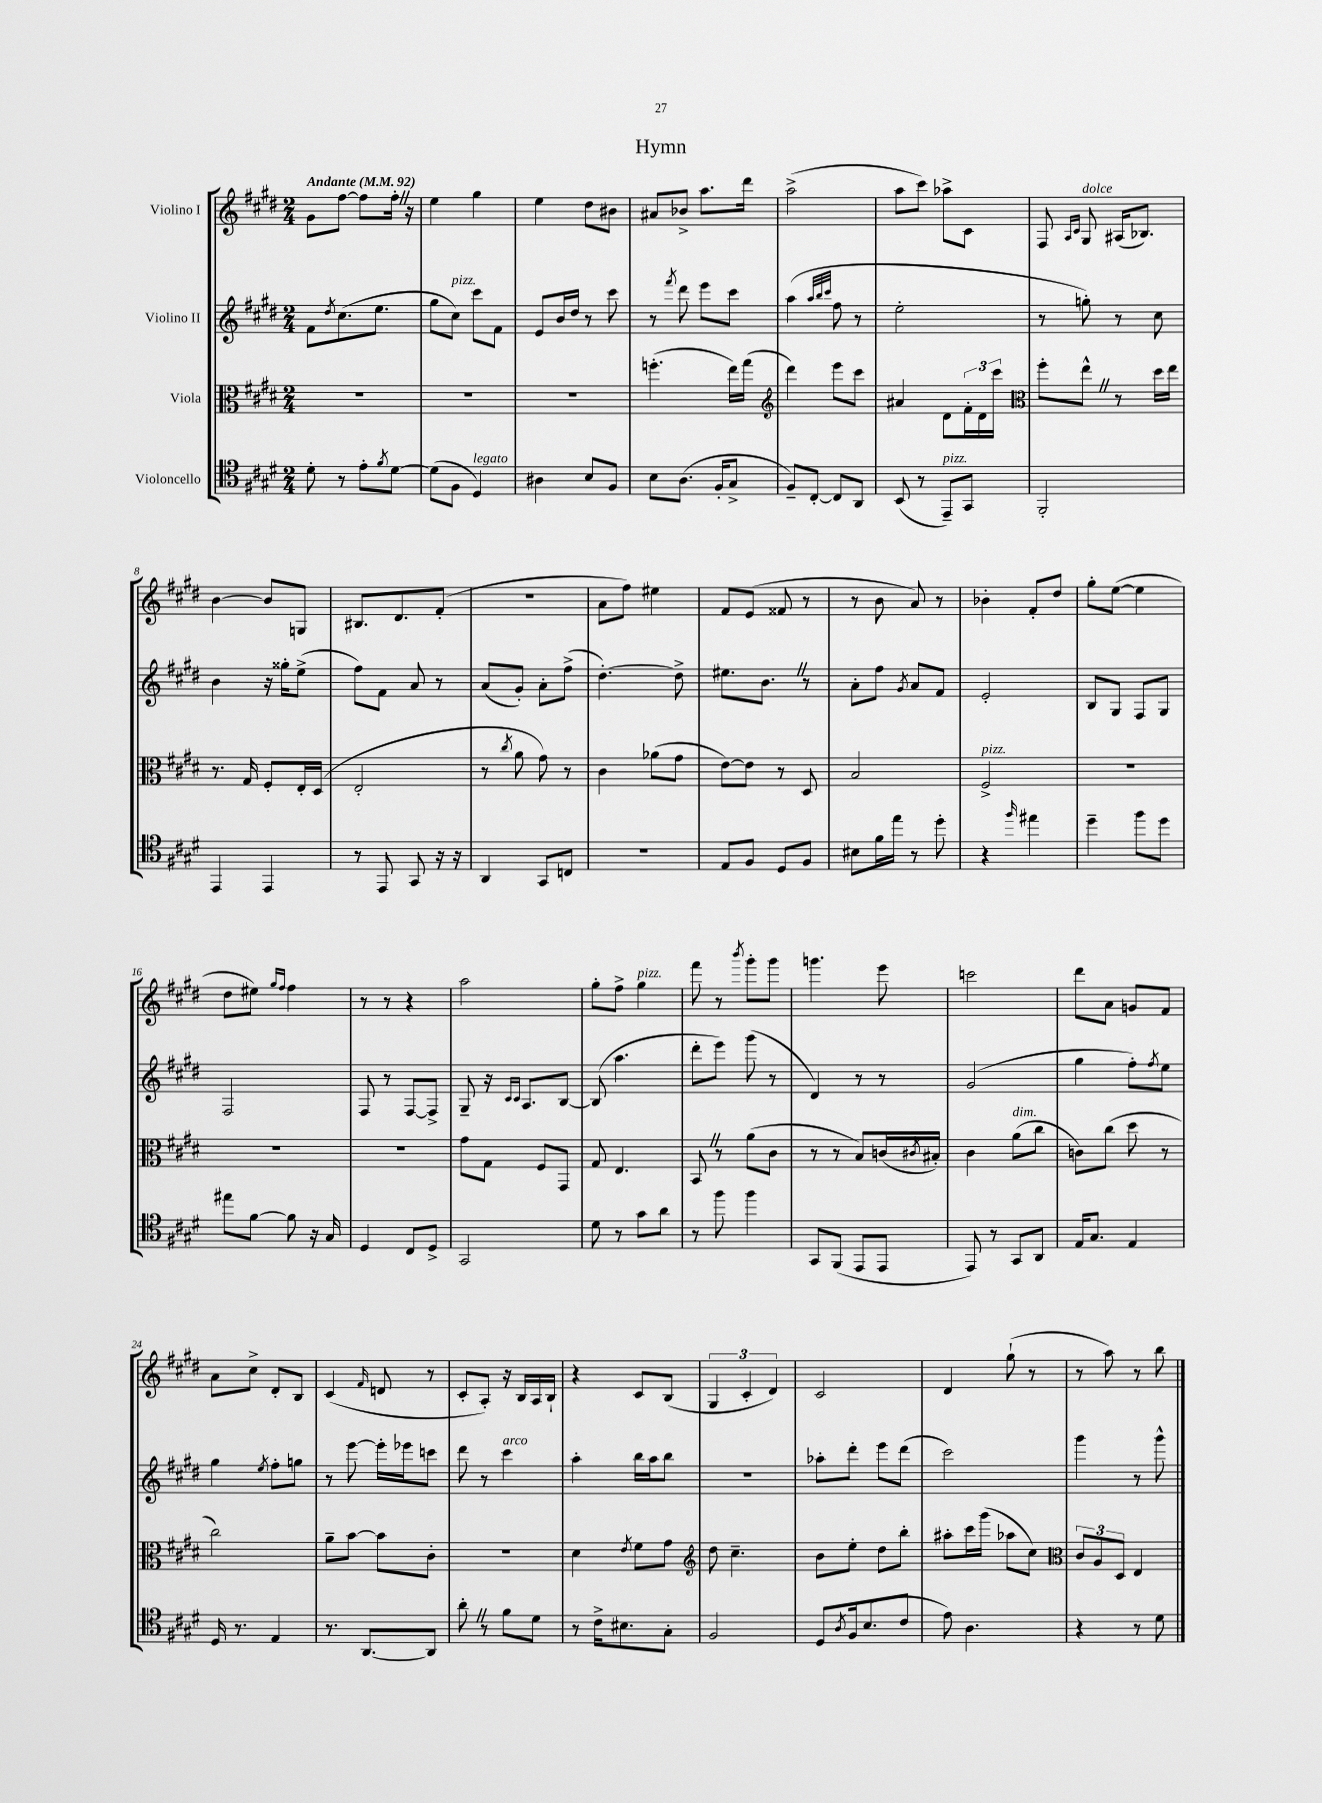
\header { title = "Hymn" }
<<
\new StaffGroup <<
\new Staff = "s0" \with { instrumentName = "Violino I" } {
    \clef treble \key e \major \numericTimeSignature \time 2/4 \tempo "Andante" 4 = 92
    gis'8 fis''8~ fis''8 fis''16-. \once \override BreathingSign.text = \markup { \musicglyph "scripts.caesura.straight" } \breathe r16 |
    e''4 gis''4 |
    e''4 dis''8 bis'8 |
    ais'8 bes'8-> a''8. dis'''16 |
    a''2->( |
    a''8 cis'''8) aes''8-> cis'8 |
    fis8 \grace { a16 cis'16 } gis8^\markup { \italic "dolce" } ais16( bes8.) |
    b'4~ b'8 g8 |
    bis8. dis'8. fis'8-.( |
    R2 |
    a'8 fis''8) eis''4 |
    fis'8 e'8( fisis'8 r8 |
    r8 b'8 a'8) r8 |
    bes'4-. fis'8-. dis''8 |
    gis''8-. e''8~( e''4 |
    dis''8 eis''8) \grace { gis''16 fis''16 } fis''4 |
    r8 r8 r4 |
    a''2 |
    gis''8-. fis''8-> gis''4^\markup { \italic "pizz." } |
    fis'''8 r8 \acciaccatura { b'''8 } gis'''8-. gis'''8 |
    g'''4. e'''8 |
    c'''2 |
    dis'''8 a'8 g'8 fis'8 |
    a'8 cis''8-> dis'8-. b8 |
    cis'4( \grace { fis'16 } d'8 r8 |
    cis'8-. a8-.) r16 b16 a16 b16-! |
    r4 cis'8 b8( |
    \tuplet 3/2 { gis4 cis'4-. dis'4) } |
    cis'2 |
    dis'4 gis''8-!( r8 |
    r8 a''8) r8 b''8 \bar "|." |
}
\new Staff = "s1" \with { instrumentName = "Violino II" } {
    \clef treble \key e \major \numericTimeSignature \time 2/4
    fis'8 \acciaccatura { dis''8 } cis''8.( e''8. |
    gis''8 cis''8^\markup { \italic "pizz." }) cis'''8 fis'8 |
    e'8 b'16 dis''16 r8 cis'''8 |
    r8 \acciaccatura { fis'''8 } dis'''8 e'''8 cis'''8 |
    a''4( \grace { a''32 b''32 cis'''32 } fis''8 r8 |
    e''2-. |
    r8 g''8-.) r8 cis''8 |
    b'4 r16 gisis''16-. e''8->( |
    fis''8) fis'8 a'8 r8 |
    a'8( gis'8-.) a'8-. fis''8->( |
    dis''4.~-.) dis''8-> |
    eis''8. b'8. \once \override BreathingSign.text = \markup { \musicglyph "scripts.caesura.straight" } \breathe r8 |
    a'8-. fis''8 \acciaccatura { gis'8 } a'8 fis'8 |
    e'2-. |
    b8 gis8 fis8 gis8 |
    fis2 |
    fis8 r8 fis8~ fis8-> |
    gis8-- r16 \grace { cis'16 cis'16 } a8. b8~ |
    b8( a''4. |
    dis'''8-. e'''8) gis'''8( r8 |
    dis'4) r8 r8 |
    gis'2( |
    gis''4 fis''8-.) \acciaccatura { fis''8 } e''8 |
    gis''4 \acciaccatura { e''8 } fis''8-. g''8 |
    r8 e'''8~ e'''16-. ees'''16 c'''8 |
    dis'''8 r8 cis'''4^\markup { \italic "arco" } |
    a''4-. b''16 a''16 b''8 |
    R2 |
    aes''8-. dis'''8-. e'''8 dis'''8( |
    cis'''2) |
    gis'''4 r8 gis'''8-^ \bar "|." |
}
\new Staff = "s2" \with { instrumentName = "Viola" } {
    \clef alto \key e \major \numericTimeSignature \time 2/4
    R2 |
    R2 |
    R2 |
    f''4.-.( e''16) gis''16( |
    \clef treble dis'''4) e'''8 cis'''8 |
    ais'4 dis'8 \tuplet 3/2 { fis'16-. dis'16 cis'''16 } |
    \clef alto fis''8-. e''8-^ \once \override BreathingSign.text = \markup { \musicglyph "scripts.caesura.straight" } \breathe r8 dis''16 e''16 |
    r8. gis16 fis8-. e16-. dis16( |
    e2-. |
    r8 \acciaccatura { cis''8 } a'8 gis'8) r8 |
    cis'4 aes'8( gis'8 |
    e'8~) e'8 r8 dis8 |
    b2 |
    fis2->^\markup { \italic "pizz." } |
    R2 |
    R2 |
    R2 |
    gis'8 gis8 fis8 gis,8 |
    gis8 e4. |
    b,8 \once \override BreathingSign.text = \markup { \musicglyph "scripts.caesura.straight" } \breathe r8 a'8( cis'8 |
    r8 r8 b8) c'16( \acciaccatura { cis'8 } bis16-.) |
    cis'4 a'8^\markup { \italic "dim." }( cis''8 |
    c'8) cis''8( dis''8 r8 |
    cis''2) |
    a'8-- b'8~ b'8 cis'8-. |
    R2 |
    dis'4 \acciaccatura { e'8 } fis'8 gis'8 |
    \clef treble dis''8 cis''4.-- |
    b'8 e''8-. dis''8 b''8-. |
    ais''8-. cis'''16 gis'''16( aes''8 cis''8) |
    \clef alto \tuplet 3/2 { cis'8 a8 dis8 } e4 \bar "|." |
}
\new Staff = "s3" \with { instrumentName = "Violoncello" } {
    \clef tenor \key e \major \numericTimeSignature \time 2/4
    dis'8-. r8 e'8-. \acciaccatura { fis'8 } dis'8~ |
    dis'8( fis8 dis4^\markup { \italic "legato" }) |
    ais4 b8 fis8 |
    b8 a8.( fis16-. gis8-> |
    fis8--) cis8~-. cis8 a,8 |
    b,8( r8 e,8--^\markup { \italic "pizz." }) gis,8 |
    fis,2-. |
    e,4 e,4 |
    r8 e,8 gis,8 r16 r16 |
    a,4 gis,8 c8 |
    r2 |
    e8 fis8 dis8 fis8 |
    bis8 fis'16 e''16 r8 dis''8-. |
    r4 \grace { fis''16 } eis''4 |
    dis''4-- fis''8 dis''8 |
    eis''8 fis'8~ fis'8 r16 gis16 |
    dis4 cis8 dis8-> |
    gis,2 |
    dis'8 r8 gis'8 a'8 |
    r8 fis''8 fis''4 |
    gis,8 fis,8( e,8 e,8 |
    e,8) r8 gis,8 a,8 |
    e16 gis8. e4 |
    dis16 r8. e4 |
    r8. a,8.~ a,8 |
    a'8-. \once \override BreathingSign.text = \markup { \musicglyph "scripts.caesura.straight" } \breathe r8 fis'8 dis'8 |
    r8 cis'16-> bis8. gis8-. |
    fis2 |
    dis8 \acciaccatura { a8 } fis16 b8.( cis'8 |
    e'8) a4. |
    r4 r8 dis'8 \bar "|." |
}
>>
>>
